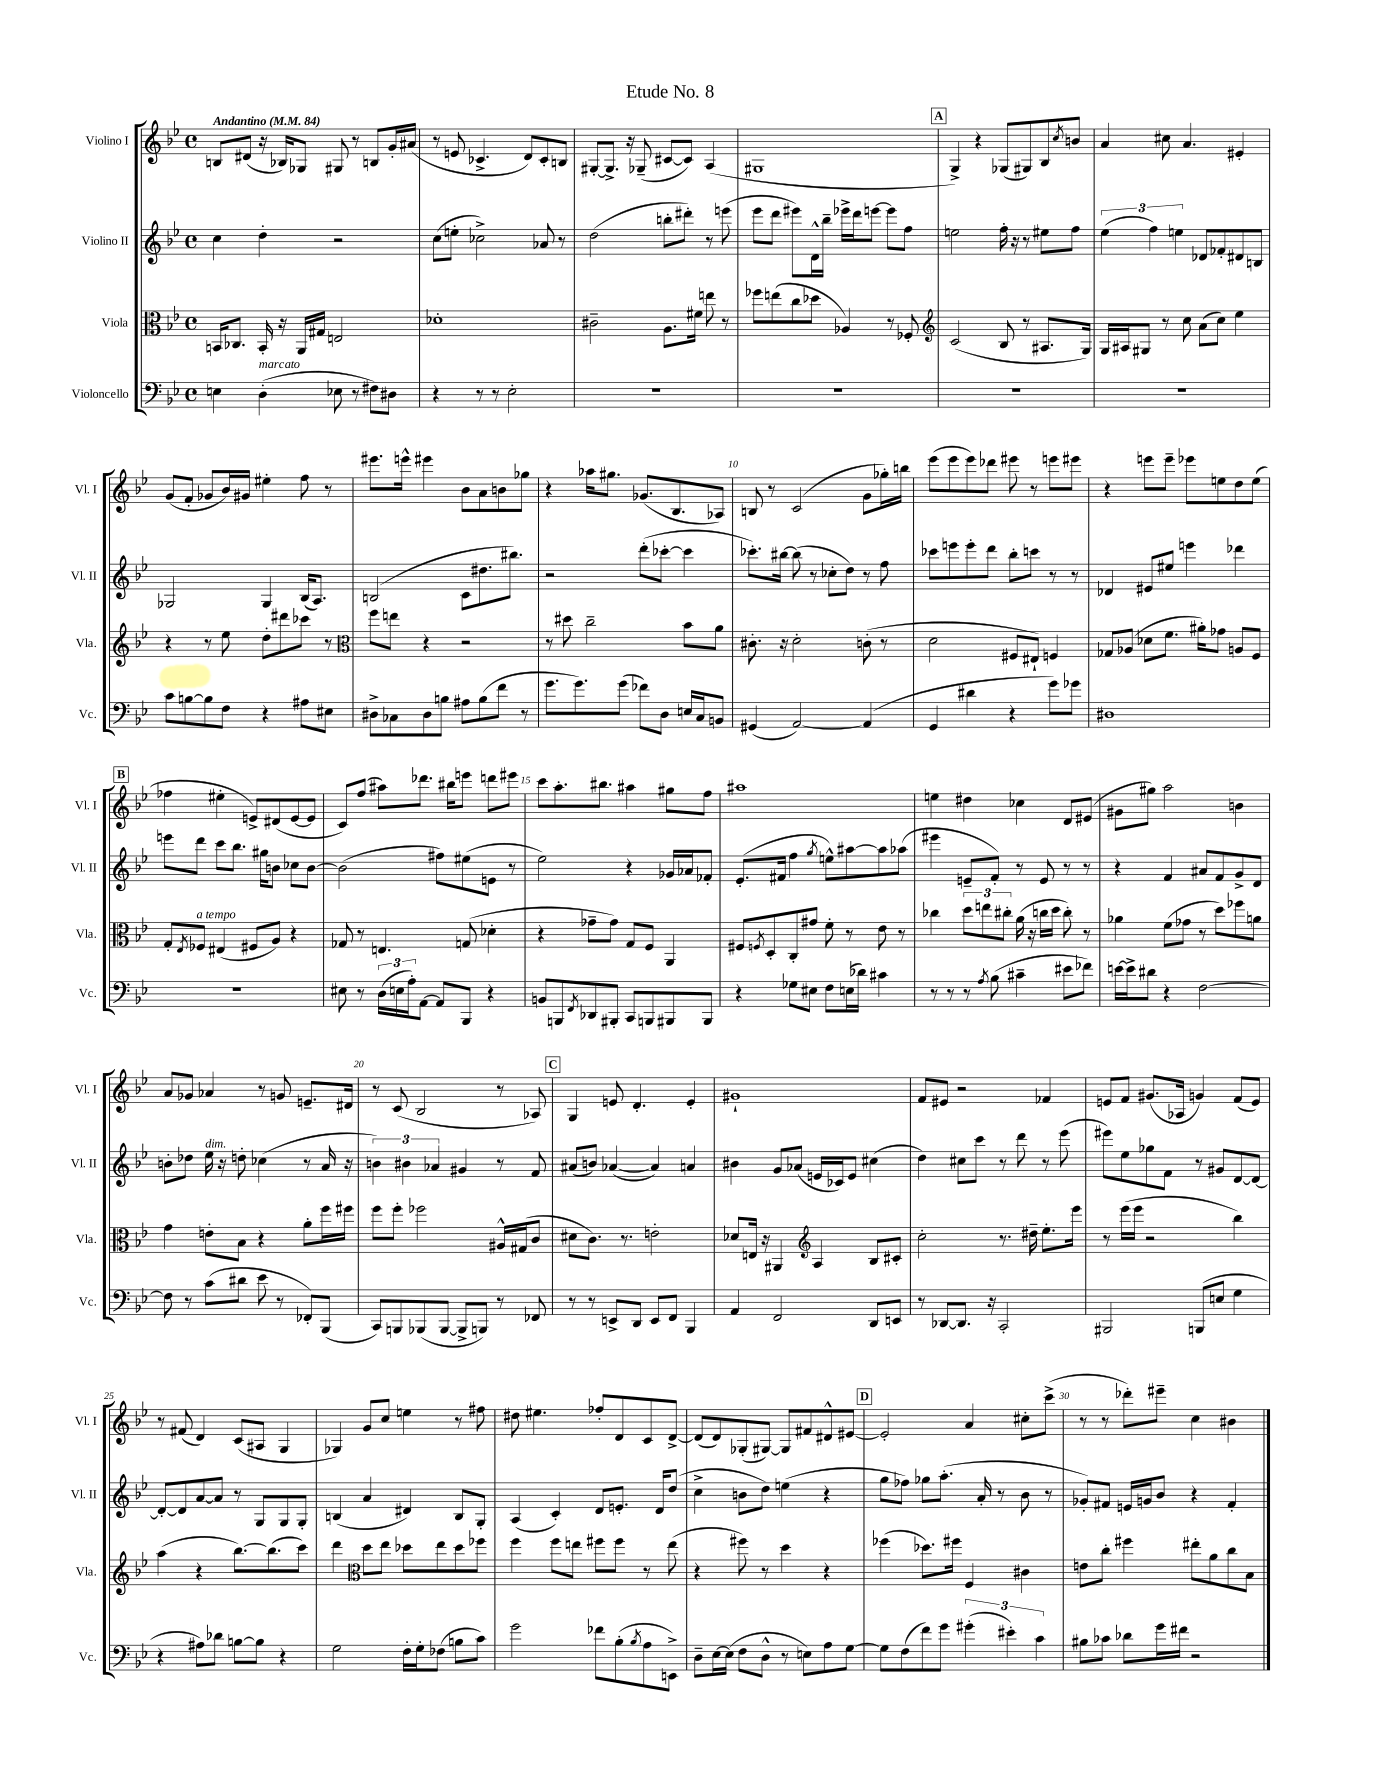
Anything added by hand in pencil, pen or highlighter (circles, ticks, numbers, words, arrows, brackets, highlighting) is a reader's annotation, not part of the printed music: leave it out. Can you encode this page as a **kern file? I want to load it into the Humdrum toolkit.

**kern	**kern	**kern	**kern
*part4	*part3	*part2	*part1
*staff4	*staff3	*staff2	*staff1
*I"Violoncello	*I"Viola	*I"Violino II	*I"Violino I
*I'Vc.	*I'Vla.	*I'Vl. II	*I'Vl. I
*clefF4	*clefC3	*clefG2	*clefG2
*k[b-e-]	*k[b-e-]	*k[b-e-]	*k[b-e-]
*M4/4	*M4/4	*M4/4	*M4/4
*met(c)	*met(c)	*met(c)	*met(c)
*MM84	*MM84	*MM84	*MM84
=1	=1	=1	=1
!	!	!	!LO:TX:a:B:t=Andantino
4En\	16BBn/KL	4cc\	8Bn/L
.	8.C-X/J	.	.
.	.	.	(8d#X/J
!LO:TX:a:i:t=marcato	!	!	!
(4D'\	16BB'/	4dd'\	16r
.	16r	.	16B-X/KL)
.	16AA/LL	.	8G-X/J
.	16G#X/JJ	.	.
8E-X\	2En/	2r	8G#X/
8r	.	.	8r
8F#X\L)	.	.	8Bn/L
8D#X\J	.	.	16g'/L
.	.	.	(16a#X/JJ
=2	=2	=2	=2
4r	1d-X'	(8cc\L	8r
.	.	8een'\J	8en/
8r	.	2cc-X^\)	4.c-X^/
8r	.	.	.
2E-'\	.	.	.
.	.	.	8d/L)
.	.	8a-X/	8c-'/
.	.	8r	8Bn/J
=3	=3	=3	=3
1r	2c#X~\	(2dd\	[8G#X'/L
.	.	.	8.G#^/J]
.	.	.	16r
.	.	.	(8G-X~/
.	8.A\L	8bbn'\L	[8c#X/L
.	.	8ddd#X'\J)	8c#/J])
.	16f#X\Jk	.	.
.	8een\	8r	(4A/
.	8r	(8eeen\	.
=4	=4	=4	=4
1r	8ff-X\L	8eee-\L	1G#X
.	(8een\	8ddd\J	.
.	8cc\	8eee#X\L)	.
.	8dd-X\J	16d^^\L	.
.	.	16bb-~\JJ	.
.	4A-X/)	16eee-X^\LL	.
.	.	16ddd\J	.
.	.	[8eeen\J	.
.	8r	8eee\L]	.
.	8F-X'/	8ff\J	.
!!LO:REH:place=s1:t=A
=5	=5	=5	=5
*	*clefG2	*	*
1r	(2c/	2een\	4G^/)
.	.	.	4r
.	8B-/	16ff'\	(8G-X/L
.	.	16r	.
.	8r	8r	8G#X/)
.	8.A#X/L	8ee#X\L	8B-/
.	.	.	8qcc/
.	.	8ff\J	8bn/J
.	16G/Jk)	.	.
=6	=6	=6	=6
1r	16G/LL	(6ee-\	4a/
.	16A#X/J	.	.
.	8G#X/J	.	.
.	.	6ff\)	.
.	8r	.	8cc#X\
.	.	6een\	.
.	8cc\	.	4.a/
.	(8a\L	8d-X/L	.
.	8cc\J)	8f-X'/	.
.	4ee-\	8d#X/	4e#X'/
.	.	8Bn/J	.
!!LO:LB:g=z
=7	=7	=7	=7
8c\L	4r	2G-X/	(8g/L
[8Bn\	.	.	8f'/J
8B\]	8r	.	8g-X/L
8F\J	8ee-\	.	16b-/L)
.	.	.	16g#X/JJ
4r	8dd'\L	4G-/	4ee#X'\
.	8ddd#X\	.	.
8A#X\L	8ccc-X\J	(16B-/KL	8ff\
.	.	8.A/J)	.
8E#X\J	8r	.	8r
=8	=8	=8	=8
*	*clefC3	*	*
8D#X^\L	8ff\L	(2Bn/	8.eee#X\L
8C-X\	8een\J	.	.
.	.	.	16eeen^^\Jk
8D#\	4r	.	4eee#X\
8Bn\J	.	.	.
8A#X\L	2r	8c\L	8b-\L
(8B\	.	8.dd#X\	8a\
8f\J	.	.	8bn\
.	.	8.bb#X\J)	.
8r	.	.	8gg-X\J
=9	=9	=9	=9
8.g\L	8r	2r	4r
.	8dd#X\	.	.
8.g\)	.	.	.
.	2cc~\	.	16aa-X\KL
.	.	.	8.gg#X\J
(8g\J	.	.	.
8f-X\L)	.	(8ddd'\L	(8.g-X/L
8D\J	.	[8ccc-X'\J	.
.	.	.	8.B-/
16En/LL	8b-\L	4ccc-\]	.
16C/J	.	.	.
8BBn/J	8a\J	.	8A-X/J)
=10	=10	=10	=10
(4GG#X/	8.c#X'\	8.ccc-X'\L)	8Bn/
.	.	.	8r
.	16r	[16bb#X\Jk	.
[2AA/)	2d'\	(8bb#\]	(2c/
.	.	8r	.
.	.	8cc-X'\L	.
.	.	8dd\J)	.
(4AA/]	(8cn'\	8r	8g\L
.	8r	8ff\	16gg-X'\L)
.	.	.	16bbn\JJ
=11	=11	=11	=11
4GG/	2d\	8ccc-X\L	(8eee-\L
.	.	8eeen\	8eee-\
4d#X\	.	8eee'\	8eee-\)
.	.	8ddd\J	8ddd-X\J
4r	8F#X/L	8bb-'\L	8eee#X\
.	8E#X`/J)	8cccn\J	8r
8g\L)	4Fn/	8r	8eeen\L
8g-X\J	.	8r	8eee#X\J
=12	=12	=12	=12
1D#X	8G-X/L	4d-X/	4r
.	(8A-X/J	.	.
.	8d-X\L	8e#X/L	8eeen\L
.	8.f\J	8ee#X/J	8eee~\J
.	.	4eeen\	8eee-X\L
.	16a#X'\KL)	.	.
.	8g-X\J	.	8een\
.	8An/L	4ddd-X\	8dd\
.	8F/J	.	(8ee\J
!!LO:LB:g=z
!!LO:REH:place=s1:t=B
=13	=13	=13	=13
1r	8G'/L	8eeen\L	4ff-X\
.	8qE-/	.	.
!	!LO:TX:a:i:t=a tempo	!	!
.	8F-X/J	8ddd\J	.
.	(4E#X/	8ccc\L	4ee#X'\
.	.	8.bb-\J	.
.	8F#X/L	.	8en^/L)
.	.	16gg#X\KL	.
.	8A/J)	8bn\J	(8d#X/
.	4r	8cc-X\L	[8e/
.	.	[8b\J	8e/J]
=14	=14	=14	=14
8E#X\	8G-X/	(2b\]	8c/L)
8r	8r	.	(8ff/J
(24D\LL	4.En/	.	8aa#X\L)
24En\	.	.	.
24A'\J)	.	.	.
[8AA\J	.	.	8.ddd-X\J
8AA/L]	.	8ff#X\L)	.
.	.	.	16bb#X\KL
8BBB-/J	(8Gn/	(8ee#X\	8eeen\J
4r	4d-X'\	8en\J	8dddn\L
.	.	8r	8eee#X\J
=15	=15	=15	=15
8BBn/L	4r	2ee-\)	8ccc\L
8BBBn/	.	.	8.aa'\
8qFF/	.	.	.
8DD-X/	8g-X~\L	.	.
.	.	.	8.bb#X\J
8BBB#X'/J	8g-\J)	.	.
8CC/L	8G/L	4r	4aa#X\
8BBBn/	8F/J	.	.
8BBB#X/	4AA/	16g-X/LL	8gg#X\L
.	.	16a-X/J	.
8BBB#/J	.	8f-X'/J	8ff\J
=16	=16	=16	=16
4r	8F#X/L	(8.e-'/L	1aa#X
.	8qFn/	.	.
.	8D'/	.	.
.	.	16f#X/Jk	.
8G-X\L	8C'/	4ff\	.
8E#X\J	8g#X/J	.	.
.	.	8qgg/	.
8F\L	8f'\	8een^^\L)	.
(16En\L	8r	[8aa#X\	.
16d-X\JJ)	.	.	.
4c#X\	8e-\	8aa#\]	.
.	8r	(8aa-X\J	.
=17	=17	=17	=17
8r	4cc-X\	4eee#X\	4een\
8r	.	.	.
8r	12dd\L	8en~/L	4dd#X\
.	12een\	.	.
8qA/	.	.	.
(8B-\	.	8f'/J)	.
.	12cc#X'\J	.	.
4c#X~\	(16a\	8r	4cc-X\
.	16r	.	.
.	16ccn\LL	8e/	.
.	16dd\JJ	.	.
8e#X\L	8cc'\)	8r	8d/L
8f-X\J)	8r	8r	(8e#X/J
=18	=18	=18	=18
[16en\LL	4a-X\	4r	8g#X\L
16e^\J]	.	.	.
8d#X\J	.	.	8gg#X\J)
4r	(8f\L	4f/	2aa\
.	8g-X\J	.	.
[2F\	8r	8a#X/L	.
.	8dd\L)	8f/	.
.	8ff-X\	8g^/	4bn\
.	8an\J	8d/J	.
!!LO:LB:g=z
=19	=19	=19	=19
8F\]	4g\	8bn'\L	8a/L
8r	.	8dd-X\J	8g-X/J
!	!	!LO:TX:a:i:t=dim.	!
(8c\L	8en'\L	16ee-\	4a-X/
.	.	16r	.
8d#X\J	8B-\J	8ddn'\	.
8e-\	4r	(4cc-X\	8r
8r	.	.	8gn/
8FF-X'/L)	8a'\L	8r	8.en~/L
(8BBB-/J	16ff\L	16a/	.
.	16ff#X\JJ	16r	16d#X/Jk
=20	=20	=20	=20
8CC/L)	8ff\L	6bn\)	8r
8BBBn/	8ff'\J	.	(8c/
.	.	6b#X\	.
(8BBB-X/	2ff-X\	.	2B-/
.	.	6a-X/	.
[8BBB-/J	.	.	.
8BBB-^/L]	.	4g#X/	.
8BBBn/J)	.	.	.
8r	16A#X^^/LL	8r	8r
.	(16G#X/J	.	.
8FF-X/	8c/J	8f/	8A-X/)
!!LO:REH:place=s1:t=C
=21	=21	=21	=21
8r	8d#X\L	(8a#X/L	4G/
8r	8.c\J)	8bn/J)	.
8EEn^/L	.	([4a-X/	8en/
.	8.r	.	.
8DD/J	.	.	4.d'/
8EE/L	2en'\	4a-/])	.
8FF/J	.	.	.
4BBB-/	.	4an/	4e'/
=22	=22	=22	=22
4AA/	8d-X/L	4b#X\	1g#X`
.	16En/Jk	.	.
.	16r	.	.
2FF/	4AA#X/	8g/L	.
.	.	(8a-X/J	.
*	*clefG2	*	*
.	4A/	16en/LL	.
.	.	16c-X/J)	.
.	.	8e/J	.
8DD/L	8B-/L	(4cc#X\	.
8EEn/J	8c#X'/J	.	.
=23	=23	=23	=23
8r	2cc'\	4dd\)	8f/L
[8DD-X/L	.	.	8e#X/J
8.DD-/J]	.	8cc#X\L	2r
.	.	8ccc\J	.
16r	.	.	.
2CC'/	8.r	8r	.
.	.	8ddd\	.
.	16dd#X~\	.	.
.	8.ee-'\L	8r	4f-X/
.	.	(8eee-\	.
.	16eee-\Jk	.	.
=24	=24	=24	=24
2BBB#X/	8r	8eee#X\L)	8en/L
.	(16eee-\LL	8ee-\	8f/J
.	16eee-\JJ	.	.
.	2r	8gg-X\	(8.g#X/L
.	.	8f\J	.
.	.	.	16A-X/Jk
(8BBBn/L	.	8r	4gn/)
8En/J	.	8g#X/L	.
4G\	4bb-\)	[8d/	(8f/L
.	.	8d/J_	8e/J)
!!LO:LB:g=z
=25	=25	=25	=25
4r	(4aa\	8d'/L_	8r
.	.	8d/]	(8f#X/
8A#X\L)	4r	[8a/	4d/)
8d-X\J	.	8a/J]	.
[8Bn\L	[8.bb-\L)	8r	(8c/L
8B\J]	.	8G/L	8A#X/J
.	(8.bb-\]	.	.
4r	.	8G/	4G/
.	8ccc\J)	8G'/J	.
=26	=26	=26	=26
2G\	4ddd\	(4Bn/	4G-X/)
*	*clefC3	*	*
.	8dd\L	4a/	8g/L
.	8ee-\J	.	8cc/J
16F'\LL	8dd-X\L	4d#X/)	4een\
16G'\J	.	.	.
(8F-X\J	8ee-\	.	.
8Bn\L	8dd-\	8B/L	8r
8c\J)	8ff-X\J	8G'/J	8ff#X\
=27	=27	=27	=27
2g\	4ff\	(4A/	8dd#X\
.	.	.	4.ee#X\
.	8ff\L	4c'/)	.
.	8een\J	.	.
8f-X\L	8ff#X\L	8d/L	8ff-X'/L
(8B-'\	8ff#\J	8.en'/J	8d/
8qB-/	.	.	.
8A\	8r	.	8c/
.	.	16d/KL	.
8EEn^\J)	(8ee\	(8dd/J	[8d^/J
=28	=28	=28	=28
8D~\L	4r	4cc^\	(8d/L]
[16E-\L	.	.	8d/)
(16E-\JJ]	.	.	.
8F\L	8ff#X\)	8bn\L	(8G-X'/
8D^^\J	8r	8dd\J)	[8G#X/J)
8r	4dd\	(4een\	8G#/L]
8En\L)	.	.	8f#X/
8A\	4r	4r	8d#X^^/
[8G\J	.	.	[8e#X/J
!!LO:REH:place=s1:t=D
=29	=29	=29	=29
8G\L]	(4ff-X\	8gg\L	2e#'/]
(8F\	.	8ff-X\J)	.
8f\)	8.dd-X\L)	8gg-X\L	.
8g\J	.	(8.aa'\J	.
.	16ff#X\Jk	.	.
(6g#X'\	4F/	.	4a/
.	.	16a'/	.
.	.	8r	.
6e#X'\)	.	.	.
.	4c#X\	8b-\	8cc#X'\L
6c\	.	.	.
.	.	8r	(8ccc^\J
=30	=30	=30	=30
8B#X\L	8en\L	8g-X'/L)	8r
8c-X\J	8cc'\J	8f#X/J	8r
8d-X\L	4ff#X\	16en/LL	8ddd-X'\L)
.	.	16gn/J	.
16g\L	.	8b-/J	8eee#X~\J
16f#X\JJ	.	.	.
2r	8ee#X'\L	4r	4cc\
.	8a\	.	.
.	8cc\	4f#'/	4b#X\
.	8B-\J	.	.
==	==	==	==
*-	*-	*-	*-
